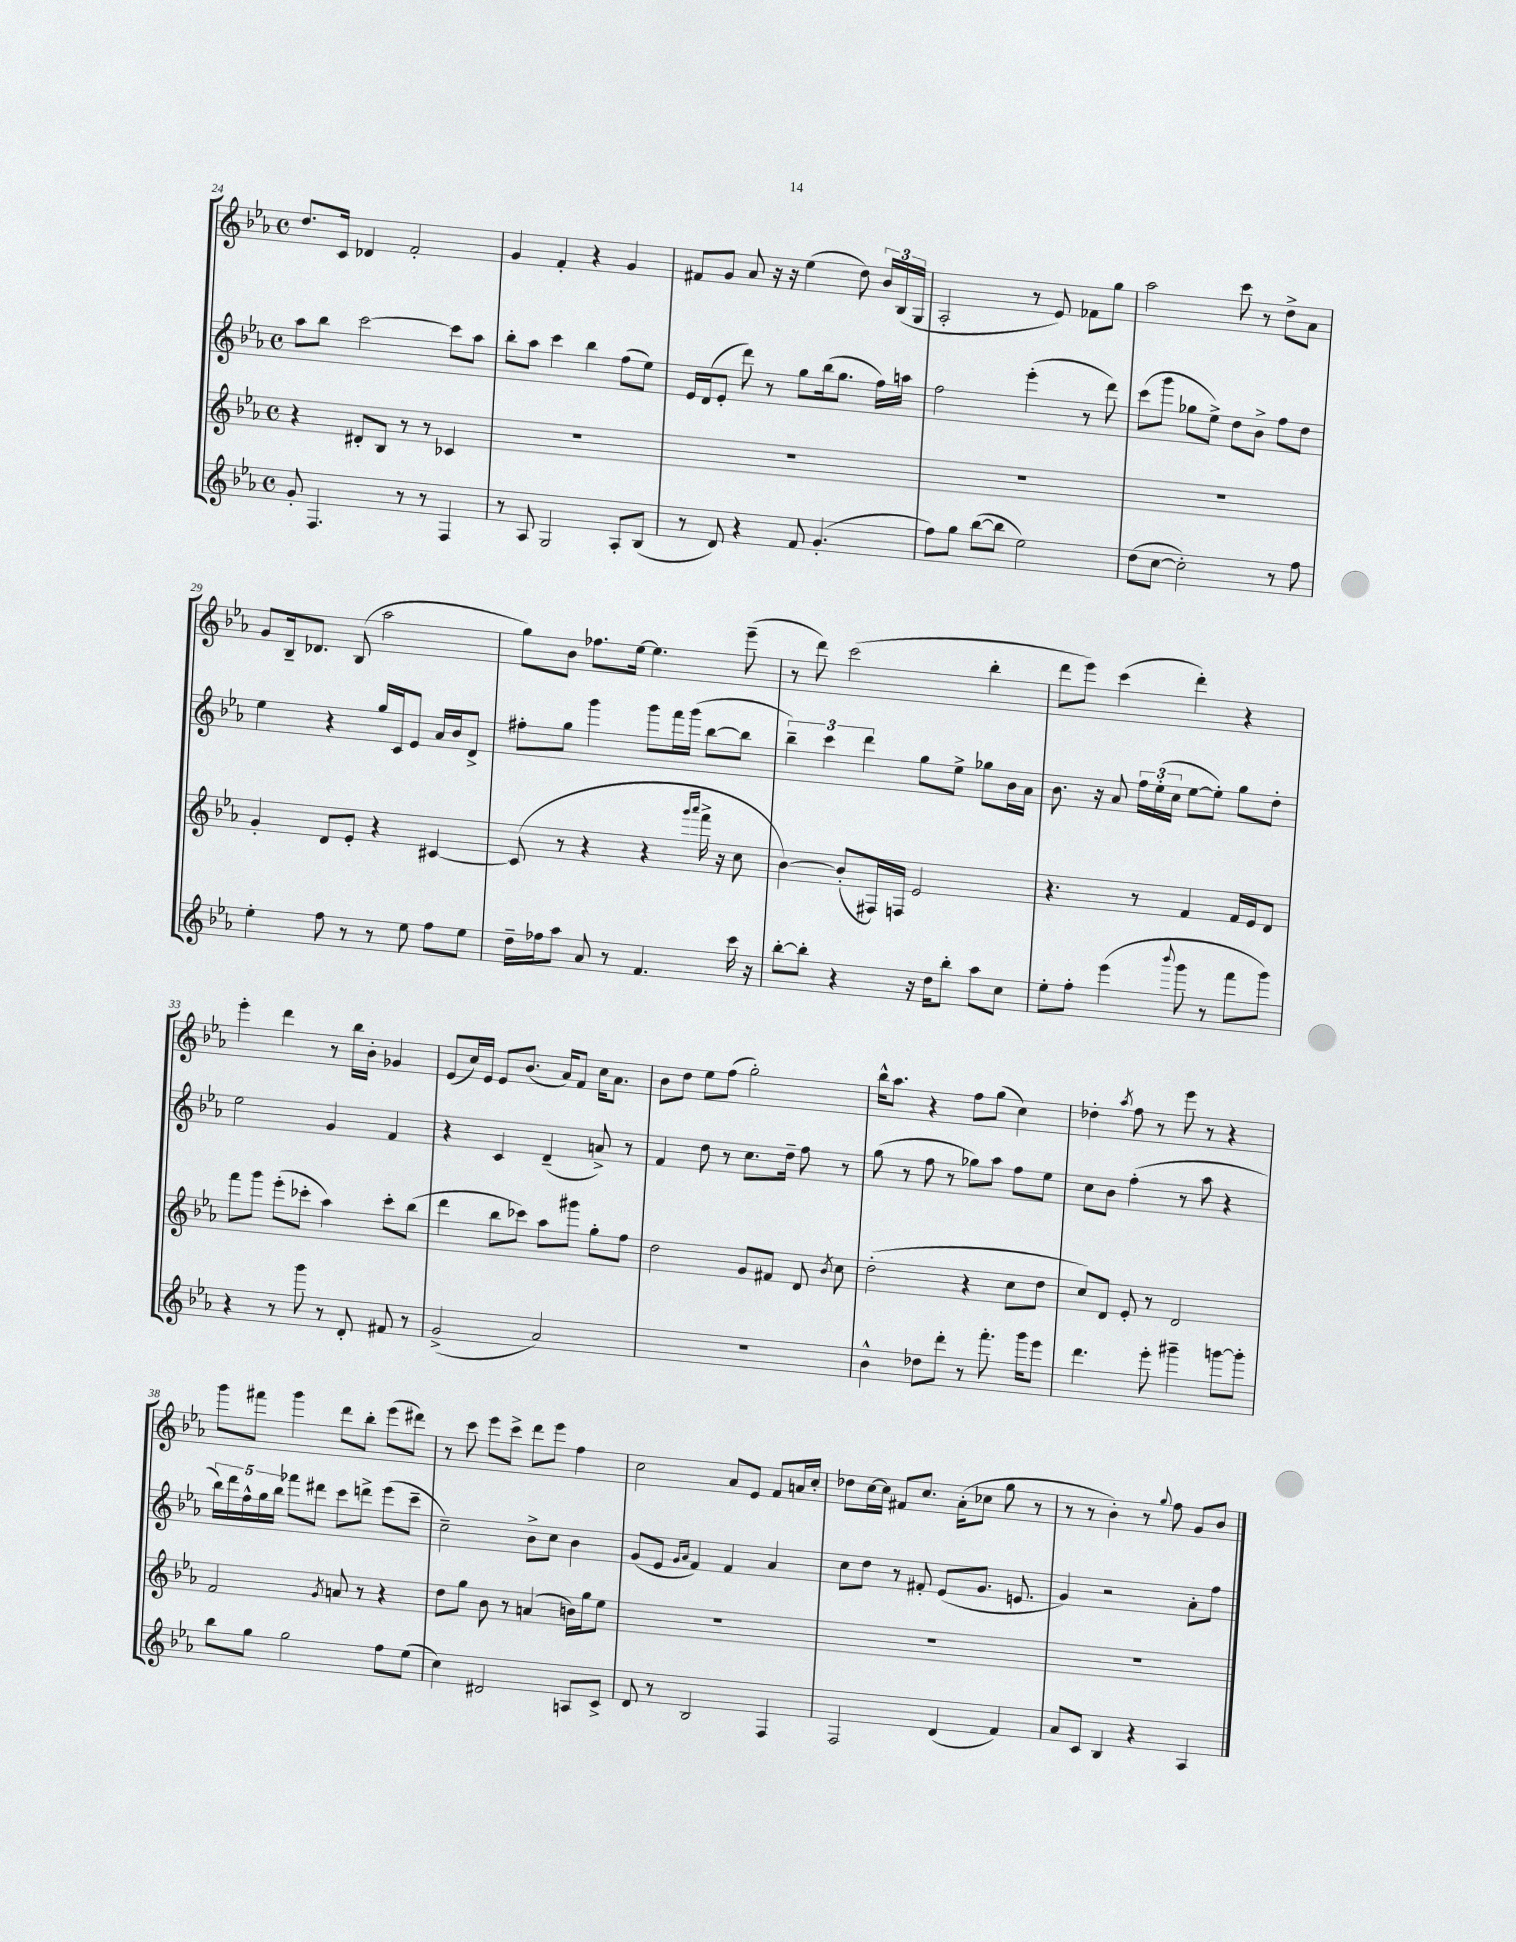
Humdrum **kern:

**kern	**kern	**kern	**kern
*staff4	*staff3	*staff2	*staff1
*clefG2	*clefG2	*clefG2	*clefG2
*k[b-e-a-]	*k[b-e-a-]	*k[b-e-a-]	*k[b-e-a-]
*M4/4	*M4/4	*M4/4	*M4/4
*met(c)	*met(c)	*met(c)	*met(c)
8g'	4r	8aa-	8.dd
4.F	.	8bb-	.
.	.	.	16c
.	8d#'	[2ccc	4d-
.	8B-	.	.
8r	8r	.	2f'
8r	8r	.	.
4F	4c-	8ccc]	.
.	.	8aa-	.
=	=	=	=
8r	1r	8bb-'	4g
8A-	.	8aa-	.
2G	.	4ccc	4f'
.	.	4bb-	4r
8A-'	.	(8ff	4g
(8B-	.	8ee-)	.
=	=	=	=
8r	1r	16e-	8f#
.	.	(16d	.
8d)	.	8e-'	8g
4r	.	8ddd)	8a-
.	.	8r	16r
.	.	.	16r
8f	.	8gg	(4ee-
(4.g'	.	(16bb-	.
.	.	8.gg	.
.	.	.	8dd)
.	.	16ff)	24b-
.	.	.	(24B-
.	.	16aa	.
.	.	.	24G
=	=	=	=
8ff)	1r	2ff	2A-'
8gg	.	.	.
([8bb-	.	.	.
8bb-]	.	.	.
2ee-)	.	(4eee-'	8r
.	.	.	8e-)
.	.	8r	8f-
.	.	8ddd)	8gg
=	=	=	=
(8dd	1r	(8ccc	2aa-
[8cc	.	8ggg	.
2cc'])	.	8gg-	.
.	.	8ee-^)	.
.	.	8dd	8ccc
.	.	8b-^	8r
8r	.	8ff	8dd^
8ff	.	8dd	8a-
=	=	=	=
4ee-'	4g'	4ee-	8g
.	.	.	16B-~
.	.	.	8.d-
8ff	8d	4r	.
8r	8e-'	.	(8B-
8r	4r	16gg	2aa-
.	.	16c	.
8ee-	.	8e-	.
8ff	[4c#	16a-	.
.	.	16b-	.
8ee-	.	8d^	.
=	=	=	=
16dd~	(8c#]	8ff#'	8gg)
16ff-	.	.	.
8aa-	8r	8gg	8b-
8a-	4r	4ggg	8.ff-
8r	.	.	.
.	.	.	[16ee-
4.f	4r	8ggg	4.ee-]
.	.	16fff	.
.	.	(16ggg	.
.	16qqggg	.	.
.	16qqaaa-	.	.
.	16fff^	[8bb-	.
.	16r	.	.
16ccc	8cc	8bb-]	(8eee-~
16r	.	.	.
=	=	=	=
[8bb-'	[4b-)	6bb-~)	8r
8bb-']	.	.	8ddd)
.	.	6ccc	.
4r	(8b-']	.	(2ccc
.	.	6ddd	.
.	16F#)	.	.
.	16F	.	.
16r	2e-	8gg	.
16dd	.	.	.
8bb-'	.	8ee-^	.
8aa-	.	8gg-	4bb-'
8cc	.	16b-	.
.	.	16a-	.
=	=	=	=
8ee-'	4.r	8.b-	8ddd
8ff'	.	.	8eee-)
.	.	16r	.
(4eee-	.	8a-	(4ccc
.	8r	24ff	.
.	.	(24ee-'	.
.	.	24cc	.
8qqbbb-	.	.	.
8ggg	4f	[8ee-	4ddd')
8r	.	8ee-'])	.
8fff	16f	8gg	4r
.	16e-	.	.
8ggg)	8d	8dd'	.
=	=	=	=
4r	8fff	2ee-	4eee-'
.	8ggg	.	.
8r	(8eee-'	.	4ddd
8ggg	8ccc-'	.	.
8r	4aa-)	4g	8r
8d'	.	.	16bb-
.	.	.	16b-'
8f#	8ccc-'	4f	4g-
8r	(8bb-	.	.
=	=	=	=
(2g^	4ddd	4r	(8e-
.	.	.	16cc)
.	.	.	16e-
.	8bb-	4c	8e-
.	8ccc-)	.	(8.b-
2a-)	8aa-	(4d~	.
.	.	.	16a-)
.	8ggg#	.	8f
.	8gg'	8a^)	16cc
.	.	.	8.a-
.	8ff	8r	.
=	=	=	=
1r	2dd	4f	8b-
.	.	.	8dd
.	.	8dd	8ee-
.	.	8r	(8ff
.	8g	8.cc	2gg')
.	8f#	.	.
.	.	16dd~	.
.	8d	8ff	.
.	8qb-	.	.
.	8cc	8r	.
=	=	=	=
4b-^^	(2dd'	(8gg	16bb-^^
.	.	.	8.aa-
.	.	8r	.
8dd-	.	8ff	4r
8ddd'	.	8r	.
8r	4r	8gg-)	8ff
8.fff'	.	8aa-	(8gg
.	8cc	8ff	4cc)
16ggg	.	.	.
8eee-	8dd	8ee-	.
=	=	=	=
4.ddd	8cc)	8cc	4dd-'
.	8d	8b-	.
.	.	.	8qaa-
.	8e-'	(4ff'	8ff
8eee-'	8r	.	8r
4ggg#~	2d	8r	8eee-
.	.	8aa-	8r
[8ggg	.	4r	4r
8ggg']	.	.	.
=	=	=	=
8bb-	2f	20bb-)	8ggg
.	.	20ddd	.
.	.	20ff^^	.
8gg	.	.	8fff#
.	.	20gg	.
.	.	20bb-	.
2gg	.	8fff-	4ggg
.	.	8ddd#	.
.	8qg	.	.
.	8a	8ccc	8ddd
.	8r	8ddd^	8bb-'
8ff	4r	(8eee-	(8eee-
(8ee-	.	8ccc~	8ddd#)
=	=	=	=
4cc)	8dd	2cc~)	8r
.	8gg	.	8ccc
2d#	8b-	.	8eee-
.	8r	.	8ccc^
.	(4a	8b-^	8ddd
.	.	8cc	8eee-
8A	16b)	4b-	4ff
.	16gg	.	.
8c^	8ee-	.	.
=	=	=	=
8d	1r	(8g	2cc
8r	.	8e-	.
.	.	16qqg	.
.	.	16qqa-	.
2B-	.	4f)	.
.	.	4f	8a-
.	.	.	8e-
4F	.	4a-	8f
.	.	.	16a
.	.	.	16cc'
=	=	=	=
2F	1r	8cc	8dd-
.	.	8dd	[16cc
.	.	.	16cc]
.	.	8r	8f#
.	.	8f#'	8.cc
(4d	.	(8e-	.
.	.	.	(16a-'
.	.	8.g	8cc-
4f)	.	.	8gg
.	.	8.e	.
.	.	.	8r
=	=	=	=
8a-	1r	4g)	8r
8c	.	.	8r
4B-	.	2r	4b-')
4r	.	.	8r
.	.	.	8qqgg
.	.	.	8ff
4A-	.	8a-'	8g
.	.	8ff	8b-
==	==	==	==
*-	*-	*-	*-
